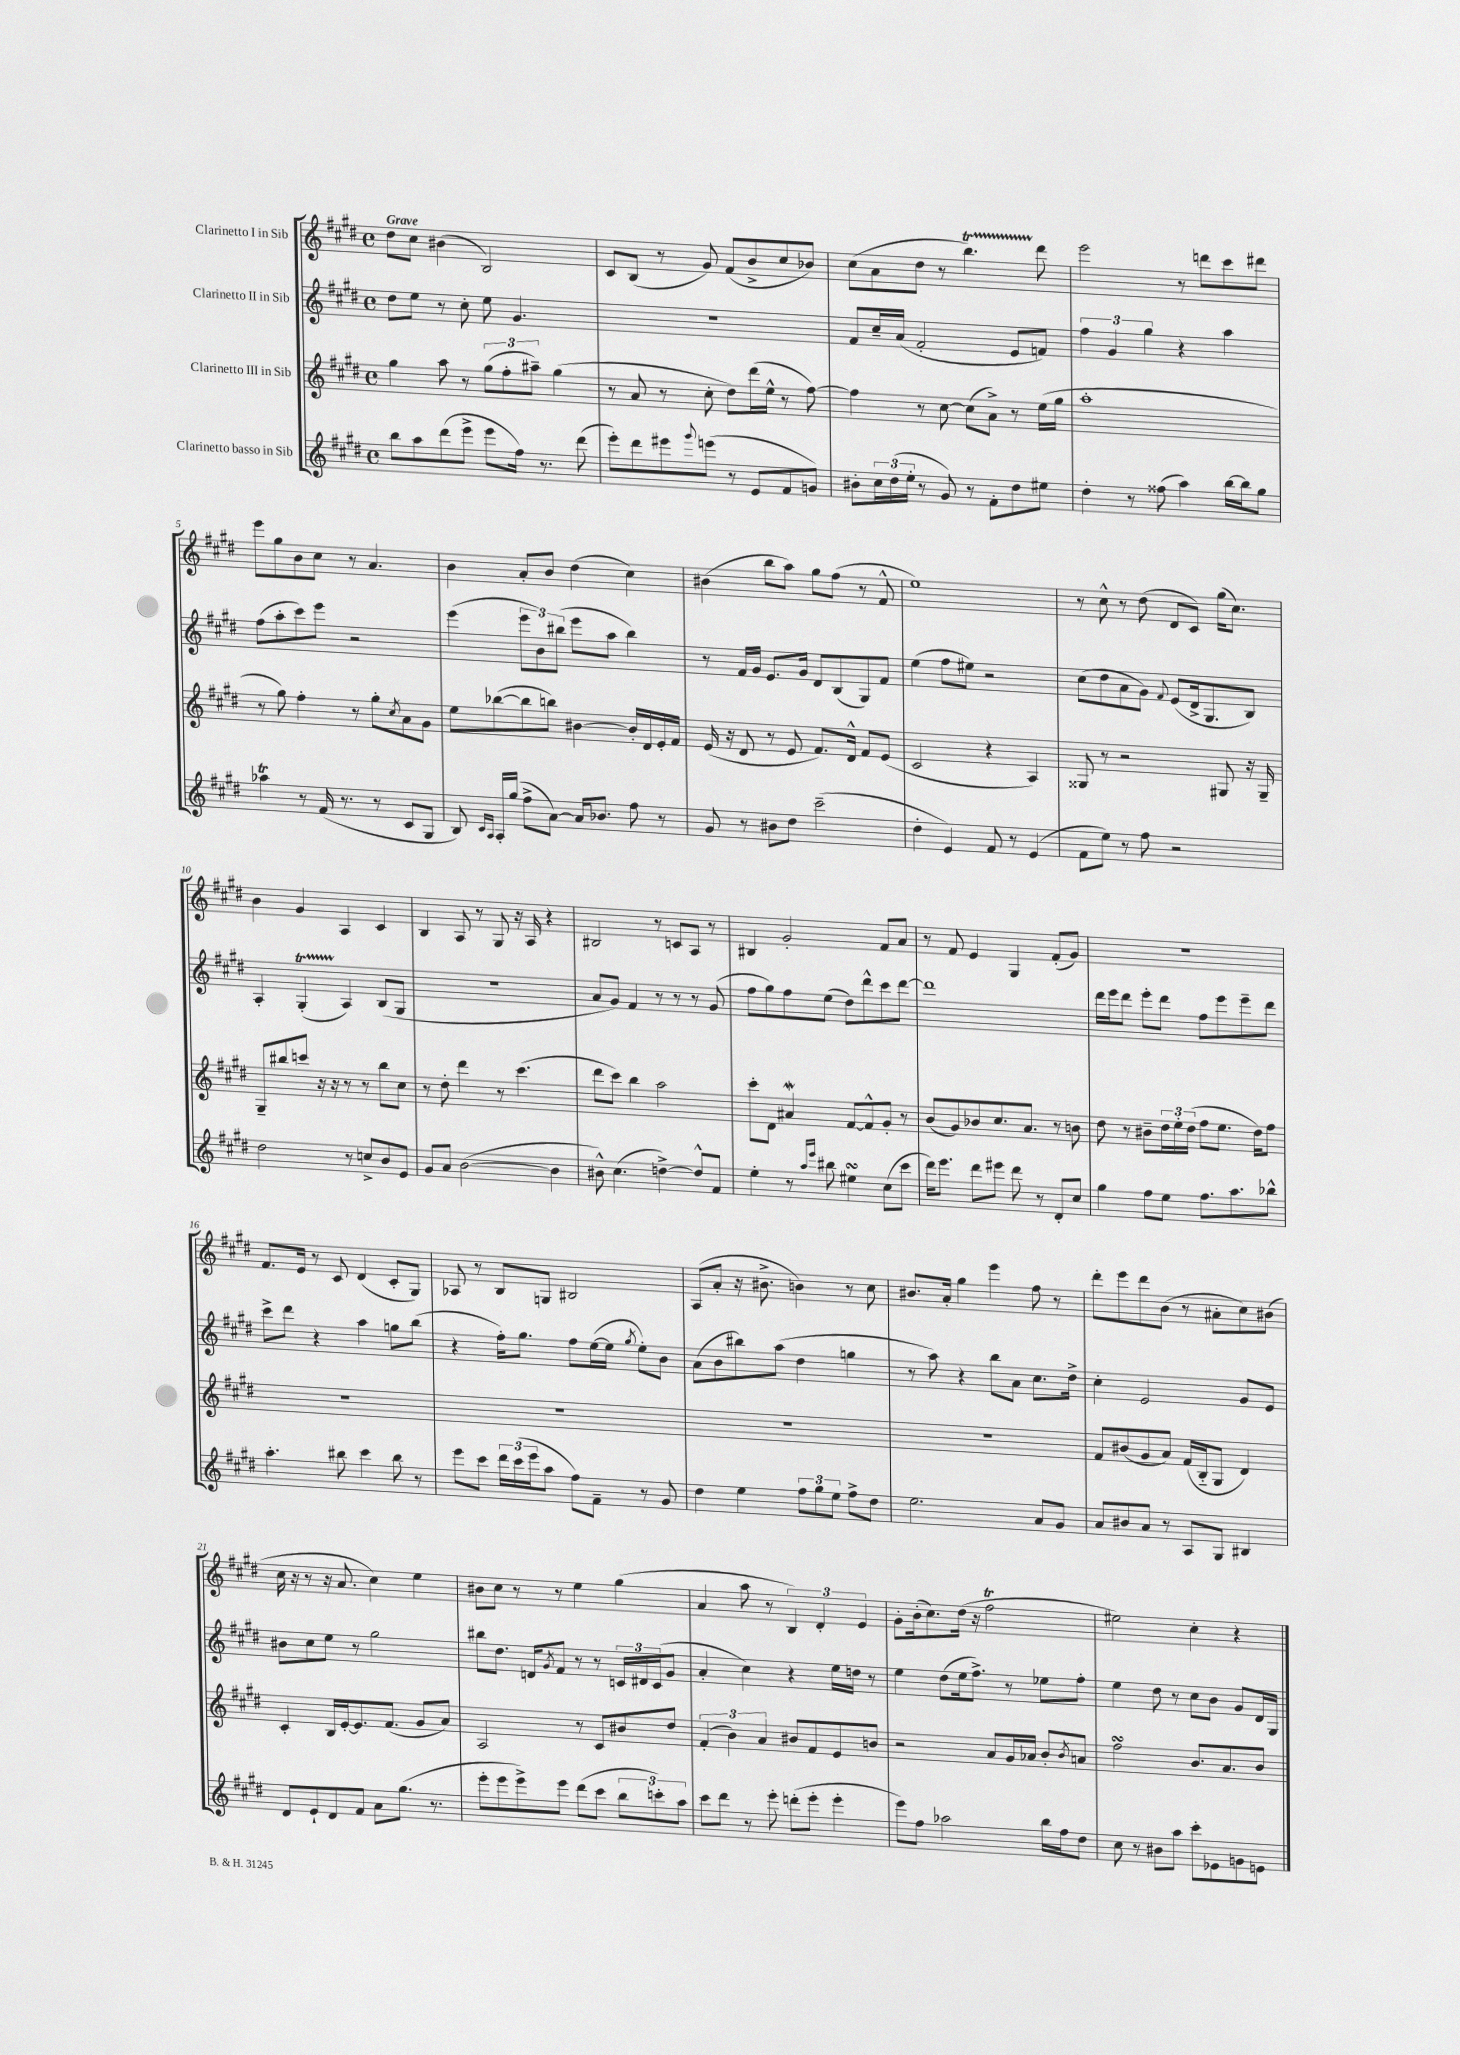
<<
\new StaffGroup <<
\new Staff = "s0" \with { instrumentName = "Clarinetto I in Sib" } {
    \clef treble \key e \major \defaultTimeSignature \time 4/4 \tempo "Grave"
    dis''8 cis''8 bis'4( b2) |
    cis'8 b8( r8 gis'8) fis'8( b'8-> cis''8 bes'8) |
    cis''8( a'8 dis''8 r8 b''4.\startTrillSpan) dis'''8\stopTrillSpan |
    e'''2 r8 d'''8 cis'''8 dis'''8 |
    e'''8 gis''8 b'8 cis''8 r8 a'4. |
    b'4 a'8-. b'8 dis''4( cis''4) |
    bis'4( b''8 a''8) gis''8 fis''8( r8 fis'8-^ |
    e''1) |
    r8 cis''8-^ r8 dis''8( dis'8 cis'8) gis''16( cis''8.) |
    b'4 gis'4 a4 cis'4 |
    b4 a8 r8 gis8 r16 a16 r4 |
    bis2 r8 c'8 a8 r8 |
    bis4 gis'2-. fis'8 a'8 |
    r8 fis'8 e'4 gis4 fis'8-.( gis'8) |
    r1 |
    fis'8. e'16 r8 cis'8 dis'4( cis'8-. gis8) |
    aes8 r8 b8 g8 bis2 |
    a8( a'8-. r16 bis'8.-> b'4) r8 cis''8 |
    bis'8. a'16-. gis''4 e'''4 fis''8 r8 |
    dis'''8-. e'''8 dis'''8 b'8( r8 ais'8-. cis''8) bis'8( |
    cis''16 r16 r8 r16 a'8. cis''4) e''4 |
    bis'8 cis''8 r8 r8 e''4 gis''4( |
    a'4 a''8 r8 \tuplet 3/2 { b4) dis'4-. e'4 } |
    gis'8-. b'16-.( cis''8.) dis''16( r16 fis''2\trill |
    eis''2) cis''4-. r4 \bar "|." |
}
\new Staff = "s1" \with { instrumentName = "Clarinetto II in Sib" } {
    \clef treble \key e \major \defaultTimeSignature \time 4/4
    dis''8 e''8 r8 cis''8-. e''8 gis'4. |
    r1 |
    fis'8 cis''16-- a'16( fis'2-. e'8 f'8) |
    \tuplet 3/2 { fis''4 gis'4 gis''4 } r4 a''4 |
    fis''8( a''8-. cis'''8) e'''8 r2 |
    e'''4( \tuplet 3/2 { e'''8 b'8) bis''8( } e'''8 a''8 bis''4) |
    r8 fis'16 gis'16 e'8. gis'16 dis'8 b8( gis8) fis'8 |
    e''4( fis''8 eis''8) r2 |
    cis''8( dis''8 a'8 gis'8) \appoggiatura { fis'8 } e'8( dis'16-> gis8. b8) |
    a4-. gis4-.\startTrillSpan( a4\stopTrillSpan) b8( gis8 |
    r1 |
    a'8 gis'8) fis'4 r8 r8 r8 gis'8( |
    fis''8 gis''8) fis''8 e''8( dis''8) dis'''8-^ cis'''8 dis'''8~ |
    dis'''1 |
    dis'''16 e'''16 dis'''8 e'''8-. dis'''8 fis''8 e'''8 e'''8-- dis'''8 |
    cis'''8-> dis'''8 r4 a''4 g''8 b''8( |
    r4 fis''16-.) gis''8. fis''8 e''16~( e''16 \acciaccatura { gis''8 } e''8-.) b'8 |
    a'8( b'8 bis''8) a''8( dis''4 g''4 |
    r8 a''8) r4 b''8 a'8 cis''8. dis''16-> |
    cis''4-. e'2 gis'8 e'8 |
    bis'8 cis''8 e''8 r8 gis''2 |
    bis''8 dis''8. d'16 \acciaccatura { gis'8 } fis'8 r8 r8 \tuplet 3/2 { c'16 dis'16 c'16( } gis'8 |
    a'4-. cis''4) r4 e''16 d''16 r8 |
    e''4 dis''8( e''16 fis''8.->) r8 ees''8 fis''8-. |
    e''4 dis''8 r8 cis''8 b'8 gis'8 dis'16 gis16 \bar "|." |
}
\new Staff = "s2" \with { instrumentName = "Clarinetto III in Sib" } {
    \clef treble \key e \major \defaultTimeSignature \time 4/4
    gis''4 a''8 r8 \tuplet 3/2 { gis''8( fis''8-. ais''8--) } gis''4( |
    r8 a'8 r8 cis''8-. dis''8) dis'''16( e''16-^ r8 fis''8~) |
    fis''4 r8 cis''8~ cis''8( a'8->) r8 e''16( gis''16 |
    a''1-. |
    r8 gis''8) fis''4-. r8 gis''8-. \acciaccatura { cis''8 } a'8 gis'8 |
    e''8 bes''8~( bes''8 b''8) bis'4~ bis'16-. dis'16 e'16-. fis'16 |
    e'16( r16 dis'8 r8 e'8 fis'8.) dis'16-^ fis'8 e'8( |
    cis'2 r4 a4) |
    gisis8 r8 r2 gis8 r16 gis16-- |
    gis8-- bis''8 c'''8 r16 r16 r8 r8 bis''8 cis''8 |
    r8 dis''8-. dis'''4 r8 cis'''4.( |
    dis'''8 cis'''8) b''4 a''2 |
    cis'''8-. dis'8 ais'4\mordent fis'8~ fis'8-^ gis'8-. r8 |
    b'8( gis'8) bes'8 cis''8. a'8. r8 b'8 |
    dis''8 r8 bis'8-- \tuplet 3/2 { dis''16 e''16-. dis''16( } fis''8 e''8. dis''16) fis''8 |
    R1 |
    R1 |
    R1 |
    R1 |
    fis'8 bis'8( gis'8 a'8) fis'16( b16-_ gis8 dis'4) |
    cis'4-. b16 e'16~-. e'8. fis'8.( gis'8 a'8) |
    a2 r8 cis'8 bis'8 dis''8 |
    \tuplet 3/2 { fis'4-.( b'4) a'4 } bis'8 fis'8 e'8 b'8 |
    r2 a'8 gis'16 aes'16 b'8-. \acciaccatura { b'8 } a'8 |
    fis''2\turn b'8. a'8. b'8 \bar "|." |
}
\new Staff = "s3" \with { instrumentName = "Clarinetto basso in Sib" } {
    \clef treble \key e \major \defaultTimeSignature \time 4/4
    b''8 a''8 dis'''8( e'''8-> e'''8 fis''16) r8. dis'''8( |
    e'''8-.) dis'''8 eis'''8 \appoggiatura { gis'''8 } e'''8( r8 e'8 fis'8 g'8) |
    bis'8-. \tuplet 3/2 { cis''16 dis''16( e''16-. } r8 gis'8) r8 fis'8-. dis''8 eis''8 |
    dis''4-. r8 fisis''8( a''4) b''16~ b''16 gis''8 |
    aes''4\trill r8 fis'16( r8. r8 cis'8 gis8 |
    b8) \grace { cis'16 a16 } a16-. gis''16( fis''8-> a'8~) a'16 bes'8. fis''8 r8 |
    gis'8 r8 bis'8 dis''8 cis'''2--( |
    dis''4-. e'4) fis'8 r8 e'4( |
    fis'8 e''8) r8 fis''8 r2 |
    dis''2 r8 c''8-> b'8 e'8 |
    gis'8 a'8 b'2~( b'4 |
    bis'8-^) cis''4.( d''4~->) d''8-^ fis'8 |
    e''4-. r8 \grace { a''16 e'''16 } bis''8 eis''4\turn cis''8( cis'''8 |
    dis'''16) e'''8. dis'''8 eis'''8 dis'''8 r8 dis'8-. cis''8 |
    gis''4 fis''8 e''8 fis''8. a''8. bes''8-^ |
    a''4.-. bis''8 cis'''4 bis''8 r8 |
    e'''8 cis'''8 \tuplet 3/2 { dis'''16 cis'''16( e'''16 } a''8 fis''8) fis'8-- r8 gis'8 |
    dis''4 e''4 \tuplet 3/2 { fis''8 gis''8 e''8 } fis''8-> dis''8 |
    e''2. a'8 gis'8 |
    a'8 bis'8 a'8 r8 a8 gis8 bis4 |
    dis'8 e'8-! dis'8 fis'8 a'8 gis''8.( r8. |
    e'''8-. e'''8 e'''8->) e'''8 dis'''8( cis'''8 \tuplet 3/2 { b''8 c'''8-.) a''8 } |
    cis'''8 dis'''8 r8 e'''8-. d'''8-.( e'''8-. e'''4-. |
    e'''8) fis''8 aes''2 b''16 fis''16 dis''8 |
    cis''8 r8 bis'8 a''8 cis'''8-. ees'8 g'8 e'8 \bar "|." |
}
>>
>>
